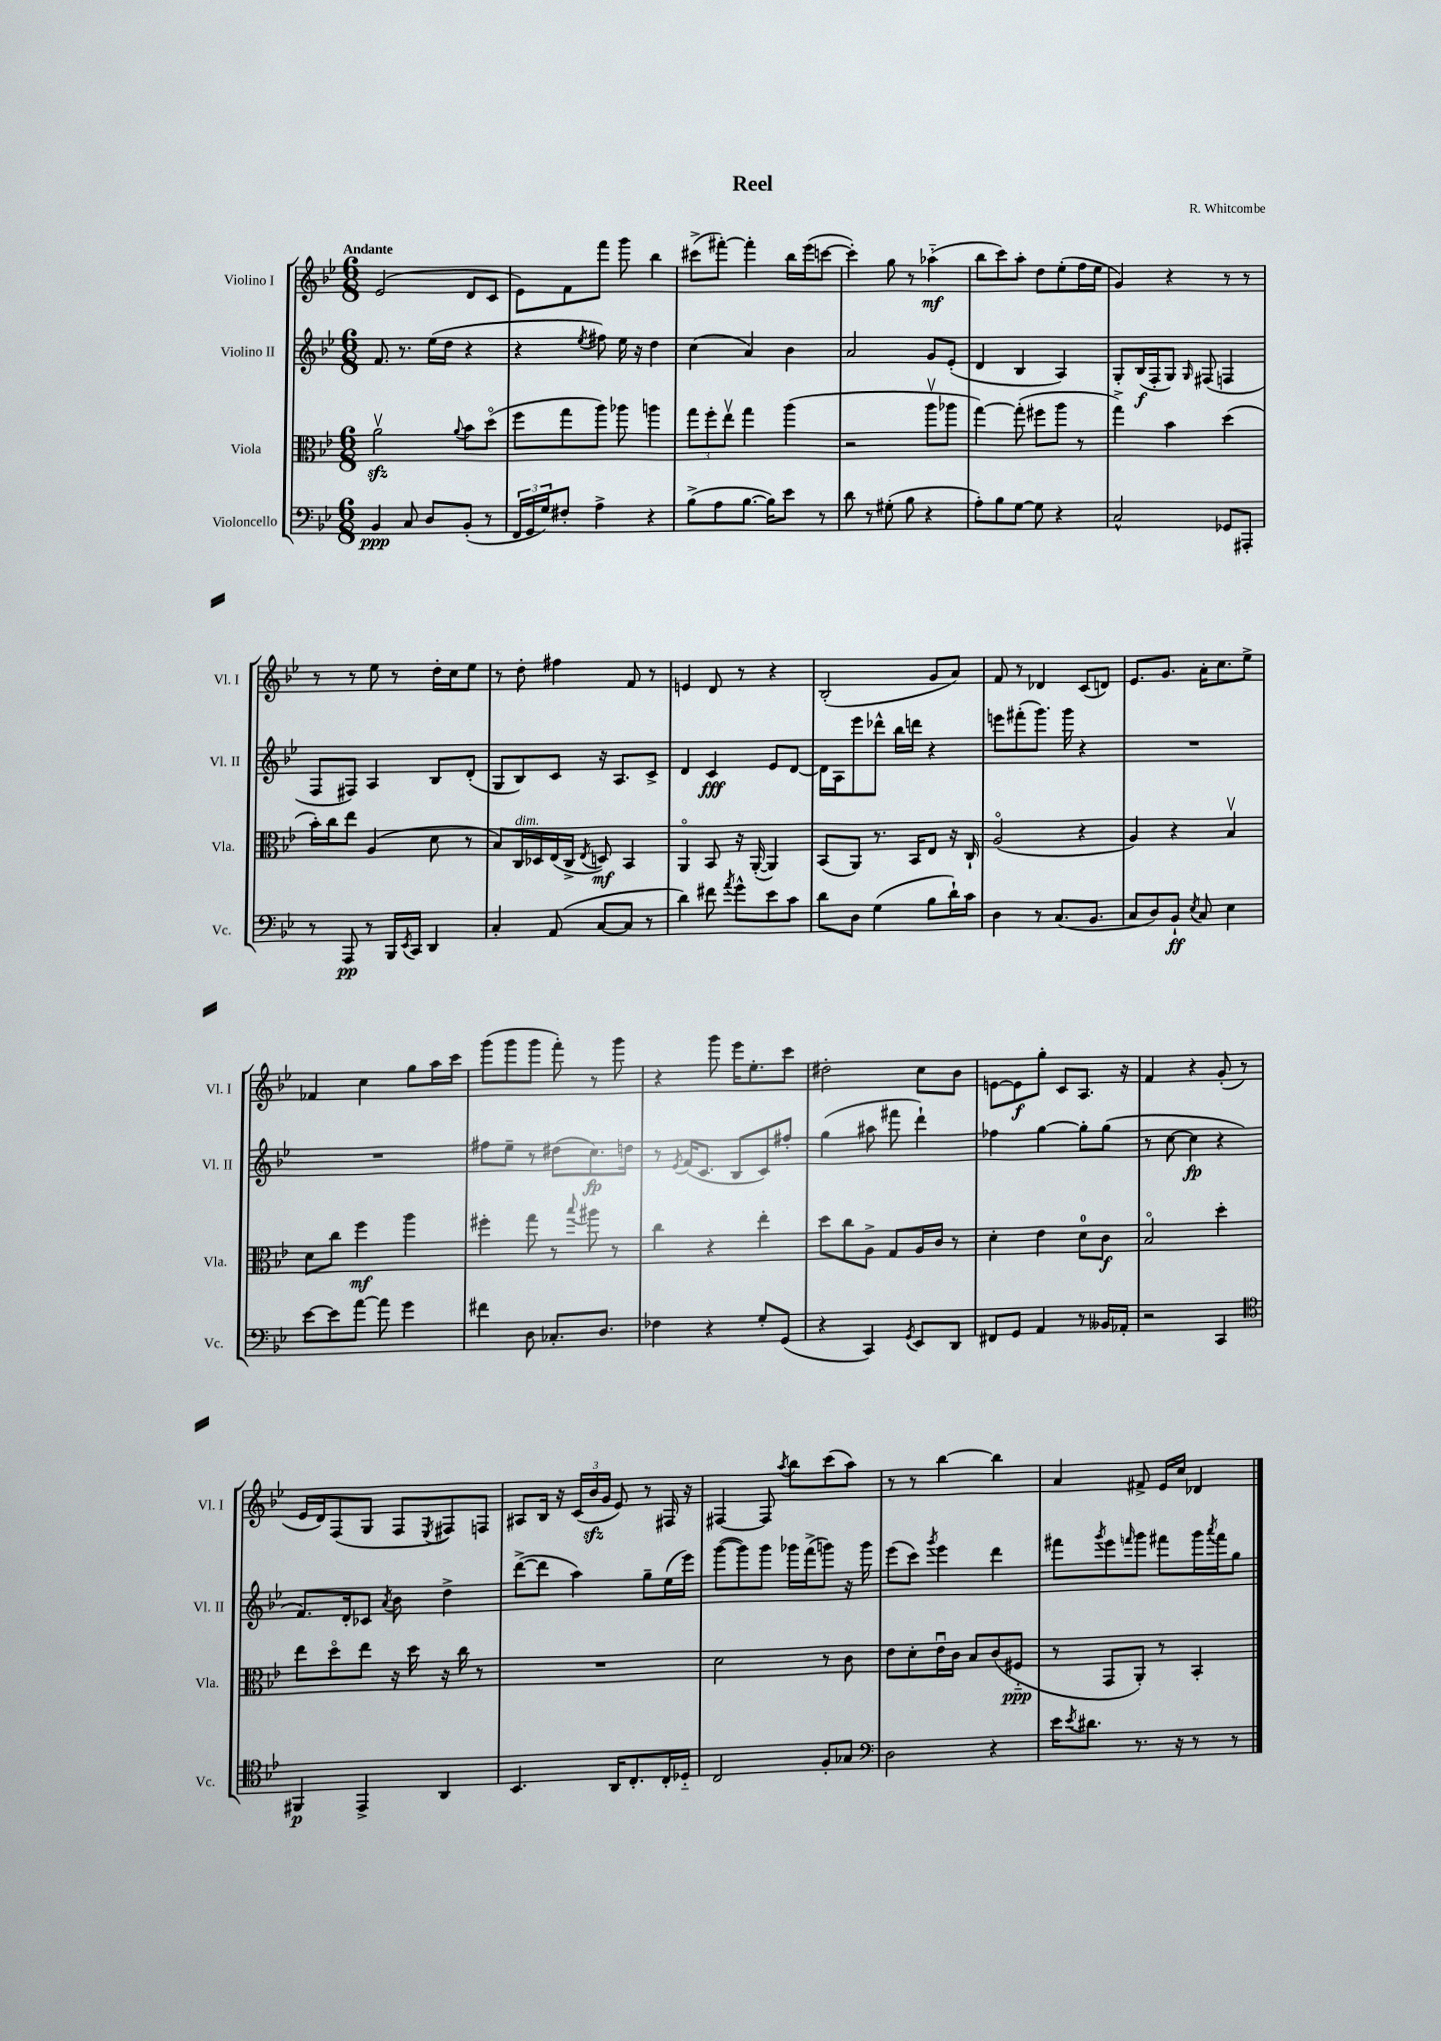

**kern	**dynam	**kern	**dynam	**kern	**dynam	**kern	**dynam
*part4	*part4	*part3	*part3	*part2	*part2	*part1	*part1
*staff4	*staff4	*staff3	*staff3	*staff2	*staff2	*staff1	*staff1
*I"Violoncello	*	*I"Viola	*	*I"Violino II	*	*I"Violino I	*
*I'Vc.	*	*I'Vla.	*	*I'Vl. II	*	*I'Vl. I	*
*clefF4	*	*clefC3	*	*clefG2	*	*clefG2	*
*k[b-e-]	*	*k[b-e-]	*	*k[b-e-]	*	*k[b-e-]	*
*M6/8	*	*M6/8	*	*M6/8	*	*M6/8	*
=1	=1	=1	=1	=1	=1	=1	=1
!	!	!	!	!	!	!LO:TX:a:B:t=Andante	!
4BB-/	ppp	2azzv\	.	8.f/	.	(2e-/	.
.	.	.	.	8.r	.	.	.
8C/	.	.	.	.	.	.	.
8D/L	.	.	.	(16ee-\LL	.	.	.
.	.	.	.	16dd\JJ	.	.	.
.	.	8qqa/	.	.	.	.	.
(8BB-'/J	.	8b-\L	.	4r	.	8d/L	.
8r	.	(8dd\J	.	.	.	8c/J	.
=2	=2	=2	=2	=2	=2	=2	=2
24FF/LL	.	8ff\L	.	4r	.	8e-\L)	.
24GG/	.	.	.	.	.	.	.
24G/J)	.	.	.	.	.	.	.
8F#X'/J	.	8gg\	.	.	.	8f\	.
.	.	.	.	8qee-/	.	.	.
4A^\	.	8aa\J)	.	8ff#X\)	.	8fff\J	.
.	.	8aa-X\	.	16ee-\	.	8ggg\	.
.	.	.	.	16r	.	.	.
4r	.	4aan\	.	4dd\	.	4bb-\	.
=3	=3	=3	=3	=3	=3	=3	=3
(8B-^\L	.	12gg\L	.	(4cc\	.	(8ccc#X^\L	.
.	.	12ff'\	.	.	.	.	.
8A\	.	.	.	.	.	[8fff#X'\J)	.
.	.	12ee-v\J	.	.	.	.	.
[8.B-\J	.	4gg\	.	4a/)	.	4fff#'\]	.
16B-\KL])	.	.	.	.	.	.	.
8e-\J	.	(4aa\	.	4b-\	.	16bb-\LL	.
.	.	.	.	.	.	(16eee-\J	.
8r	.	.	.	.	.	[8cccn\J	.
=4	=4	=4	=4	=4	=4	=4	=4
8d\	.	2r	.	2a/	.	4ccc'\])	.
8r	.	.	.	.	.	.	.
(8G#X'\	.	.	.	.	.	8gg\	.
8B-\	.	.	.	.	.	8r	.
4r	.	8aav\L	.	8g/L	.	(4aa-X\	mf
.	.	8aa-X\J	.	(8e-'/J	.	.	.
=5	=5	=5	=5	=5	=5	=5	=5
8A'\L)	.	[4gg\)	.	4d/	.	8bb-\L	.
8B-\	.	.	.	.	.	8ccc\)	.
[8G\J	.	(8gg'\]	.	4B-/	.	8aa'\J	.
8G\]	.	8ff#X\L	.	.	.	8dd\L	.
4r	.	8aa\J	.	4A/)	.	(8ee-'\	.
.	.	8r	.	.	.	16ff\L	.
.	.	.	.	.	.	16ee-\JJ	.
=6	=6	=6	=6	=6	=6	=6	=6
2C^^/	.	4gg^\)	.	8G'/L	.	4g/)	.
.	.	.	.	(16B-/L	f	.	.
.	.	.	.	16F'/J	.	.	.
.	.	4b-\	.	8G/J)	.	4r	.
.	.	.	.	16qqG/	.	.	.
.	.	.	.	(8F#X/	.	.	.
8GG-X/L	.	(4dd\	.	4Fn/	.	8r	.
8AAA#X'/J	.	.	.	.	.	8r	.
!!LO:LB:g=z
=7	=7	=7	=7	=7	=7	=7	=7
8r	.	16b-'\LL)	.	8F/L	.	8r	.
.	.	16cc\J	.	.	.	.	.
8AAA/	pp	8ee-\J	.	8F#X/J)	.	8r	.
8r	.	(4A/	.	4A/	.	8ee-\	.
16BBB-/LL	.	.	.	.	.	8r	.
8qEE-/	.	.	.	.	.	.	.
16CC/JJ	.	.	.	.	.	.	.
4DD/	.	8d\	.	8B-/L	.	16dd'\LL	.
.	.	.	.	.	.	16cc\J	.
.	.	8r	.	(8d'/J	.	8ee-\J	.
=8	=8	=8	=8	=8	=8	=8	=8
4C'/	.	8B-/L)	.	8G/L	.	8r	.
!	!	!LO:TX:a:i:t=dim.	!	!	!	!	!
.	.	16C/L	.	8B-/)	.	8dd'\	.
.	.	16D-X/	.	.	.	.	.
(8AA/	.	(16E-/	.	8c/J	.	4ff#X\	.
.	.	16C^/JJ	.	.	.	.	.
.	.	8qE-/	.	.	.	.	.
[8C/L	.	8Dn/)	mf	16r	.	.	.
.	.	.	.	8.A/L	.	.	.
8C/J]	.	4BB-/	.	.	.	8f/	.
8r	.	.	.	8c^/J	.	8r	.
=9	=9	=9	=9	=9	=9	=9	=9
4d\)	.	4AA/	.	4d/	.	4en/	.
8f#X\	.	8BB-/	.	4c/	fff	8d/	.
8qa/	.	.	.	.	.	.	.
8g^^\L	.	16r	.	.	.	8r	.
.	.	([16AA'/	.	.	.	.	.
8e-\	.	4AA/])	.	8e-/L	.	4r	.
8c\J	.	.	.	[8d/J	.	.	.
=10	=10	=10	=10	=10	=10	=10	=10
8d\L	.	(8BB-/L	.	16d\LL]	.	(2B-'/	.
.	.	.	.	16A\J	.	.	.
8D\J	.	8AA/J)	.	8eee-\	.	.	.
(4G\	.	8.r	.	8ddd-X^^\J	.	.	.
.	.	.	.	16bb-\LL	.	.	.
.	.	16BB-/KL	.	16dddn\JJ	.	.	.
8B-\L	.	8E-/J	.	4r	.	8g/L	.
16d`\L)	.	16r	.	.	.	8a/J)	.
16c\JJ	.	16C`/	.	.	.	.	.
=11	=11	=11	=11	=11	=11	=11	=11
4D\	.	(2A/	.	8eeen\L	.	8f/	.
.	.	.	.	(8fff#X'\	.	8r	.
8r	.	.	.	8.ggg\J)	.	4d-X/	.
(8.C/L	.	.	.	.	.	.	.
.	.	.	.	16ggg\	.	.	.
.	.	4r	.	4r	.	(8c/L	.
8.BB-/J	.	.	.	.	.	.	.
.	.	.	.	.	.	8dn/J)	.
=12	=12	=12	=12	=12	=12	=12	=12
8C/L	.	4A/)	.	2.r	.	8.e-/L	.
8D/)	.	.	.	.	.	.	.
.	.	.	.	.	.	8.g/J	.
8BB-`/J	ff	4r	.	.	.	.	.
8qE-/	.	.	.	.	.	.	.
8C/	.	.	.	.	.	16a'\KL	.
.	.	.	.	.	.	8.cc\	.
4E-\	.	4B-v/	.	.	.	.	.
.	.	.	.	.	.	8ee-^\J	.
!!LO:LB:g=z
=13	=13	=13	=13	=13	=13	=13	=13
[8e-\L	.	8d\L	.	2.r	.	4f-X/	.
8e-\]	.	8cc\J	.	.	.	.	.
[8a\J	.	4ff\	mf	.	.	4cc\	.
8a\]	.	.	.	.	.	.	.
4g\	.	4aa\	.	.	.	8gg\L	.
.	.	.	.	.	.	16aa\L	.
.	.	.	.	.	.	16ccc\JJ	.
=14	=14	=14	=14	=14	=14	=14	=14
4f#X\	.	4ff#X'\	.	8ff#X\L	.	(8ggg\L	.
.	.	.	.	8ee-~\J	.	8ggg\	.
8D\	.	8gg\	.	8r	.	8ggg\J	.
8.C-X'/L	.	8r	.	(8dd#X\L	.	8fff'\)	.
.	.	8qqbb-/	.	.	.	.	.
.	.	8aa#X\	.	8.cc\)	fp	8r	.
8.D/J	.	.	.	.	.	.	.
.	.	8r	.	.	.	8ggg\	.
.	.	.	.	16ddn\Jk	.	.	.
=15	=15	=15	=15	=15	=15	=15	=15
4F-X\	.	4cc\	.	8r	.	4r	.
.	.	.	.	8qe-/	.	.	.
.	.	.	.	(16f/KL	.	.	.
.	.	.	.	8.c/J	.	.	.
4r	.	4r	.	.	.	8ggg\	.
.	.	.	.	8B-/L	.	16eee-\KL	.
.	.	.	.	.	.	8.ee-'\	.
8G'/L	.	4ee-'\	.	8c/)	.	.	.
(8GG/J	.	.	.	8ff#X'/J	.	8ccc\J	.
=16	=16	=16	=16	=16	=16	=16	=16
4r	.	8dd\L	.	(4gg\	.	2dd#X'\	.
.	.	8cc\	.	.	.	.	.
4CC/)	.	8A^\J	.	8aa#X\	.	.	.
.	.	8G/L	.	8fff#X\	.	.	.
8qGG/	.	.	.	.	.	.	.
8EE-/L	.	16A/L	.	4ddd`\)	.	8cc\L	.
.	.	16c/JJ	.	.	.	.	.
8DD/J	.	8r	.	.	.	8b-\J	.
=17	=17	=17	=17	=17	=17	=17	=17
8FF#X/L	.	4d'\	.	4ff-X\	.	[8en\L	.
8GG/J	.	.	.	.	.	8e\]	f
4AA/	.	4e-\	.	[4gg\	.	8gg'\J	.
.	.	.	.	.	.	8c/L	.
8r	.	8d\L	.	8gg'\L]	.	8.A/J	.
16BB--X/LL	.	8c\J	f	(8gg\J	.	.	.
16AA-X'/JJ	.	.	.	.	.	16r	.
=18	=18	=18	=18	=18	=18	=18	=18
2r	.	2B-/	.	8r	.	4f/	.
.	.	.	.	[8cc\	.	.	.
.	.	.	.	4cc\]	fp	4r	.
4CC/	.	4dd'\	.	4r	.	(8g'/	.
.	.	.	.	.	.	8r	.
!!LO:LB:g=z
=19	=19	=19	=19	=19	=19	=19	=19
*clefC4	*	*	*	*	*	*	*
4FF#X/	p	8ee-\L	.	8.f/L)	.	16e-/LL	.
.	.	.	.	.	.	16d/J)	.
.	.	8dd\	.	.	.	(8F/	.
.	.	.	.	16d'/k	.	.	.
4EE-^/	.	8ee-\J	.	8c-X/J	.	8G/J	.
.	.	.	.	8qa/	.	.	.
.	.	16r	.	8b-\	.	8F/L	.
.	.	16dd\	.	.	.	.	.
.	.	.	.	.	.	8qE-/	.
4AA/	.	16r	.	4dd^\	.	8F#X/)	.
.	.	16cc\	.	.	.	.	.
.	.	8r	.	.	.	8Fn/J	.
=20	=20	=20	=20	=20	=20	=20	=20
4.BB-/	.	2.r	.	([8ddd^\L	.	8A#X/L	.
.	.	.	.	8ddd\J]	.	16B-/Jk	.
.	.	.	.	.	.	16r	.
.	.	.	.	4aa\)	.	(24c/LL	.
.	.	.	.	.	.	24b-zz/	.
.	.	.	.	.	.	24g/JJ	.
16AA/KL	.	.	.	.	.	8e-/)	.
8.C'/	.	.	.	.	.	.	.
.	.	.	.	8gg~\L	.	8r	.
16C'/L	.	.	.	(16ee-\L	.	16F#X/	.
16D-X/JJ	.	.	.	16eee-\JJ)	.	16r	.
=21	=21	=21	=21	=21	=21	=21	=21
2C/	.	2d\	.	([8ggg\L	.	[4F#X/	.
.	.	.	.	8ggg\])	.	.	.
.	.	.	.	8ggg\J	.	8F#/]	.
.	.	.	.	.	.	8qaa/	.
.	.	.	.	16ggg-X\LL	.	8bb-\L	.
.	.	.	.	(16fff^\J	.	.	.
8F'/L	.	8r	.	8gggn\J)	.	(8ccc\	.
8G-X/J	.	8c\	.	16r	.	8aa\J)	.
.	.	.	.	16ggg\	.	.	.
=22	=22	=22	=22	=22	=22	=22	=22
*clefF4	*	*	*	*	*	*	*
2D\	.	8e-\L	.	(8eee-\L	.	8r	.
.	.	8d'\	.	8ccc\J)	.	8r	.
.	.	.	.	8qggg/	.	.	.
.	.	16e-u\L	.	4eee-\	.	[4bb-\	.
.	.	16c\JJ	.	.	.	.	.
.	.	8B-/L	.	.	.	.	.
4r	.	(8c/	.	4ddd\	.	4bb-\]	.
.	.	8F#X/J	ppp	.	.	.	.
=23	=23	=23	=23	=23	=23	=23	=23
16e-\KL	.	8r	.	8fff#X\L	.	4a/	.
8qe-/	.	.	.	.	.	.	.
8.d#X\J	.	.	.	.	.	.	.
.	.	.	.	8qggg/	.	.	.
.	.	8GG/L	.	8eee-\	.	.	.
.	.	.	.	16qqfffn/	.	.	.
8.r	.	8AA'/J)	.	8ggg\J	.	8f#X^/	.
.	.	8r	.	8fff#X\L	.	16e-/LL	.
16r	.	.	.	.	.	16cc/JJ	.
8r	.	4BB-'/	.	16ggg\L	.	4d-X/	.
.	.	.	.	8qaaa/	.	.	.
.	.	.	.	16fff#\J	.	.	.
8r	.	.	.	8gg\J	.	.	.
==	==	==	==	==	==	==	==
*-	*-	*-	*-	*-	*-	*-	*-
